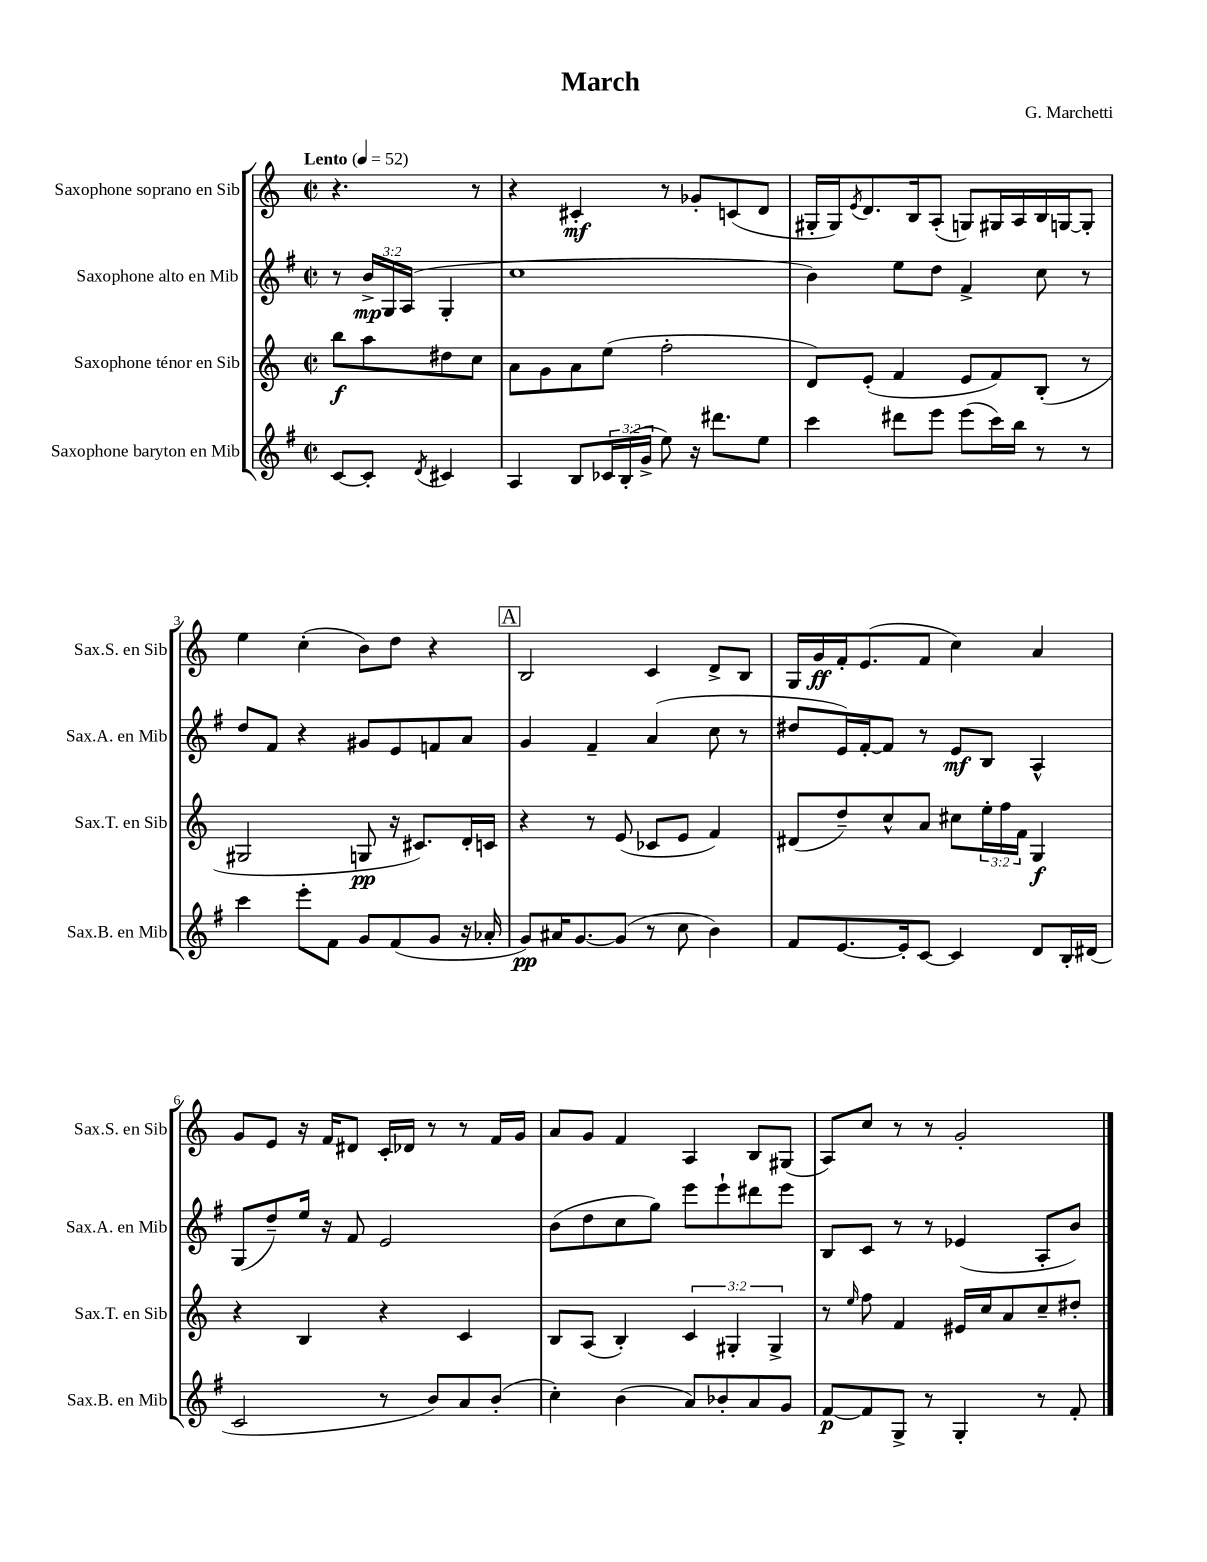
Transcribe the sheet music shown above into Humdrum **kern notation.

**kern	**dynam	**kern	**dynam	**kern	**dynam	**kern	**dynam
*part4	*part4	*part3	*part3	*part2	*part2	*part1	*part1
*staff4	*staff4	*staff3	*staff3	*staff2	*staff2	*staff1	*staff1
*I"Saxophone baryton en Mib	*	*I"Saxophone ténor en Sib	*	*I"Saxophone alto en Mib	*	*I"Saxophone soprano en Sib	*
*I'Sax.B. en Mib	*	*I'Sax.T. en Sib	*	*I'Sax.A. en Mib	*	*I'Sax.S. en Sib	*
*clefG2	*	*clefG2	*	*clefG2	*	*clefG2	*
*k[f#]	*	*k[]	*	*k[f#]	*	*k[]	*
*M2/2	*	*M2/2	*	*M2/2	*	*M2/2	*
*met(c|)	*	*met(c|)	*	*met(c|)	*	*met(c|)	*
*MM52	*	*MM52	*	*MM52	*	*MM52	*
=	=	=	=	=	=	=	=
!	!	!	!	!	!	!LO:TX:a:B:t=Lento	!
[8c/L	.	8bb\L	f	8r	.	4.r	.
8c'/J]	.	8aa\	.	24b^/LL	mp	.	.
.	.	.	.	24G/	.	.	.
.	.	.	.	(24A/JJ	.	.	.
8qd/	.	.	.	.	.	.	.
4c#X/	.	8dd#X\	.	4G'/	.	.	.
.	.	8cc\J	.	.	.	8r	.
=1	=1	=1	=1	=1	=1	=1	=1
4A/	.	8a\L	.	1cc	.	4r	.
.	.	8g\	.	.	.	.	.
8B/L	.	8a\	.	.	.	4c#X'/	mf
24c-X/L	.	(8ee\J	.	.	.	.	.
(24B'/	.	.	.	.	.	.	.
24g^/JJ	.	.	.	.	.	.	.
8ee\)	.	2ff'\	.	.	.	8r	.
16r	.	.	.	.	.	8g-X'/L	.
8.ddd#X\L	.	.	.	.	.	.	.
.	.	.	.	.	.	(8cn/	.
8ee\J	.	.	.	.	.	8d/J	.
=2	=2	=2	=2	=2	=2	=2	=2
4ccc\	.	8d/L)	.	4b\)	.	16G#X'/LL	.
.	.	.	.	.	.	16G#/J)	.
.	.	.	.	.	.	8qe/	.
.	.	(8e'/J	.	.	.	8.d/	.
8ddd#X\L	.	4f/	.	8ee\L	.	.	.
.	.	.	.	.	.	16B/k	.
8eee\J	.	.	.	8dd\J	.	(8A'/J	.
(8eee\L	.	8e/L	.	4f#^/	.	8Gn/L)	.
16ccc\L)	.	8f/)	.	.	.	16G#X/L	.
16bb\JJ	.	.	.	.	.	16A/	.
8r	.	(8B'/J	.	8cc\	.	16B/	.
.	.	.	.	.	.	[16Gn/J	.
8r	.	8r	.	8r	.	8G'/J]	.
!!LO:LB:g=z
=3	=3	=3	=3	=3	=3	=3	=3
4ccc\	.	2G#X/	.	8dd/L	.	4ee\	.
.	.	.	.	8f#/J	.	.	.
8eee'\L	.	.	.	4r	.	(4cc'\	.
8f#\J	.	.	.	.	.	.	.
8g/L	.	8Gn/	pp	8g#X/L	.	8b\L)	.
(8f#/	.	16r	.	8e/	.	8dd\J	.
.	.	8.c#X/L)	.	.	.	.	.
8g/J	.	.	.	8fn/	.	4r	.
16r	.	16d'/L	.	8a/J	.	.	.
16a-X'/	.	16cn/JJ	.	.	.	.	.
!!LO:REH:place=s1:t=A
=4	=4	=4	=4	=4	=4	=4	=4
8g/L)	pp	4r	.	4g/	.	2B/	.
16a#X/K	.	.	.	.	.	.	.
[8.g/	.	.	.	.	.	.	.
.	.	8r	.	4f#~/	.	.	.
(8g/J]	.	(8e/	.	.	.	.	.
8r	.	8c-X/L	.	(4a/	.	4c/	.
8cc\	.	8e/J	.	.	.	.	.
4b\)	.	4f/)	.	8cc\	.	8d^/L	.
.	.	.	.	8r	.	8B/J	.
=5	=5	=5	=5	=5	=5	=5	=5
8f#/L	.	(8d#X/L	.	8dd#X/L	.	16G/LL	.
.	.	.	.	.	.	16g/	ff
[8.e/	.	8dd~/)	.	16e/L)	.	16f'/J	.
.	.	.	.	[16f#'/J	.	(8.e/	.
.	.	8cc^^/	.	8f#/J]	.	.	.
16e'/k]	.	.	.	.	.	.	.
[8c/J	.	8a/J	.	8r	.	8f/J	.
4c/]	.	8cc#X\L	.	8e/L	mf	4cc\)	.
.	.	24ee'\L	.	8B/J	.	.	.
.	.	24ff\	.	.	.	.	.
.	.	24f\JJ	.	.	.	.	.
8d/L	.	4G/	f	4A^^/	.	4a/	.
16B'/L	.	.	.	.	.	.	.
(16d#X/JJ	.	.	.	.	.	.	.
!!LO:LB:g=z
=6	=6	=6	=6	=6	=6	=6	=6
2c/	.	4r	.	(8G/L	.	8g/L	.
.	.	.	.	8dd~/)	.	8e/J	.
.	.	4B/	.	16ee/Jk	.	16r	.
.	.	.	.	16r	.	16f/KL	.
.	.	.	.	8f#/	.	8d#X/J	.
8r	.	4r	.	2e/	.	16c'/LL	.
.	.	.	.	.	.	16d-X/JJ	.
8b/L)	.	.	.	.	.	8r	.
8a/	.	4c/	.	.	.	8r	.
(8b'/J	.	.	.	.	.	16f/LL	.
.	.	.	.	.	.	16g/JJ	.
=7	=7	=7	=7	=7	=7	=7	=7
4cc'\)	.	8B/L	.	(8b\L	.	8a/L	.
.	.	(8A/J	.	8dd\	.	8g/J	.
(4b\	.	4B'/)	.	8cc\	.	4f/	.
.	.	.	.	8gg\J)	.	.	.
8a/L)	.	6c/	.	8eee\L	.	4A/	.
8b-X'/	.	.	.	8eee`\	.	.	.
.	.	6G#X'/	.	.	.	.	.
8a/	.	.	.	8ddd#X\	.	8B/L	.
.	.	6G#^/	.	.	.	.	.
8g/J	.	.	.	8eee\J	.	(8G#X/J	.
=8	=8	=8	=8	=8	=8	=8	=8
[8f#/L	p	8r	.	8B/L	.	8A/L)	.
.	.	16qqee/	.	.	.	.	.
8f#/]	.	8ff\	.	8c/J	.	8cc/J	.
8G^/J	.	4f/	.	8r	.	8r	.
8r	.	.	.	8r	.	8r	.
4G'/	.	16e#X/LL	.	(4e-X/	.	2g'/	.
.	.	16cc/J	.	.	.	.	.
.	.	8a/	.	.	.	.	.
8r	.	8cc~/	.	8A'/L	.	.	.
8f#'/	.	8dd#X'/J	.	8b/J)	.	.	.
==	==	==	==	==	==	==	==
*-	*-	*-	*-	*-	*-	*-	*-
